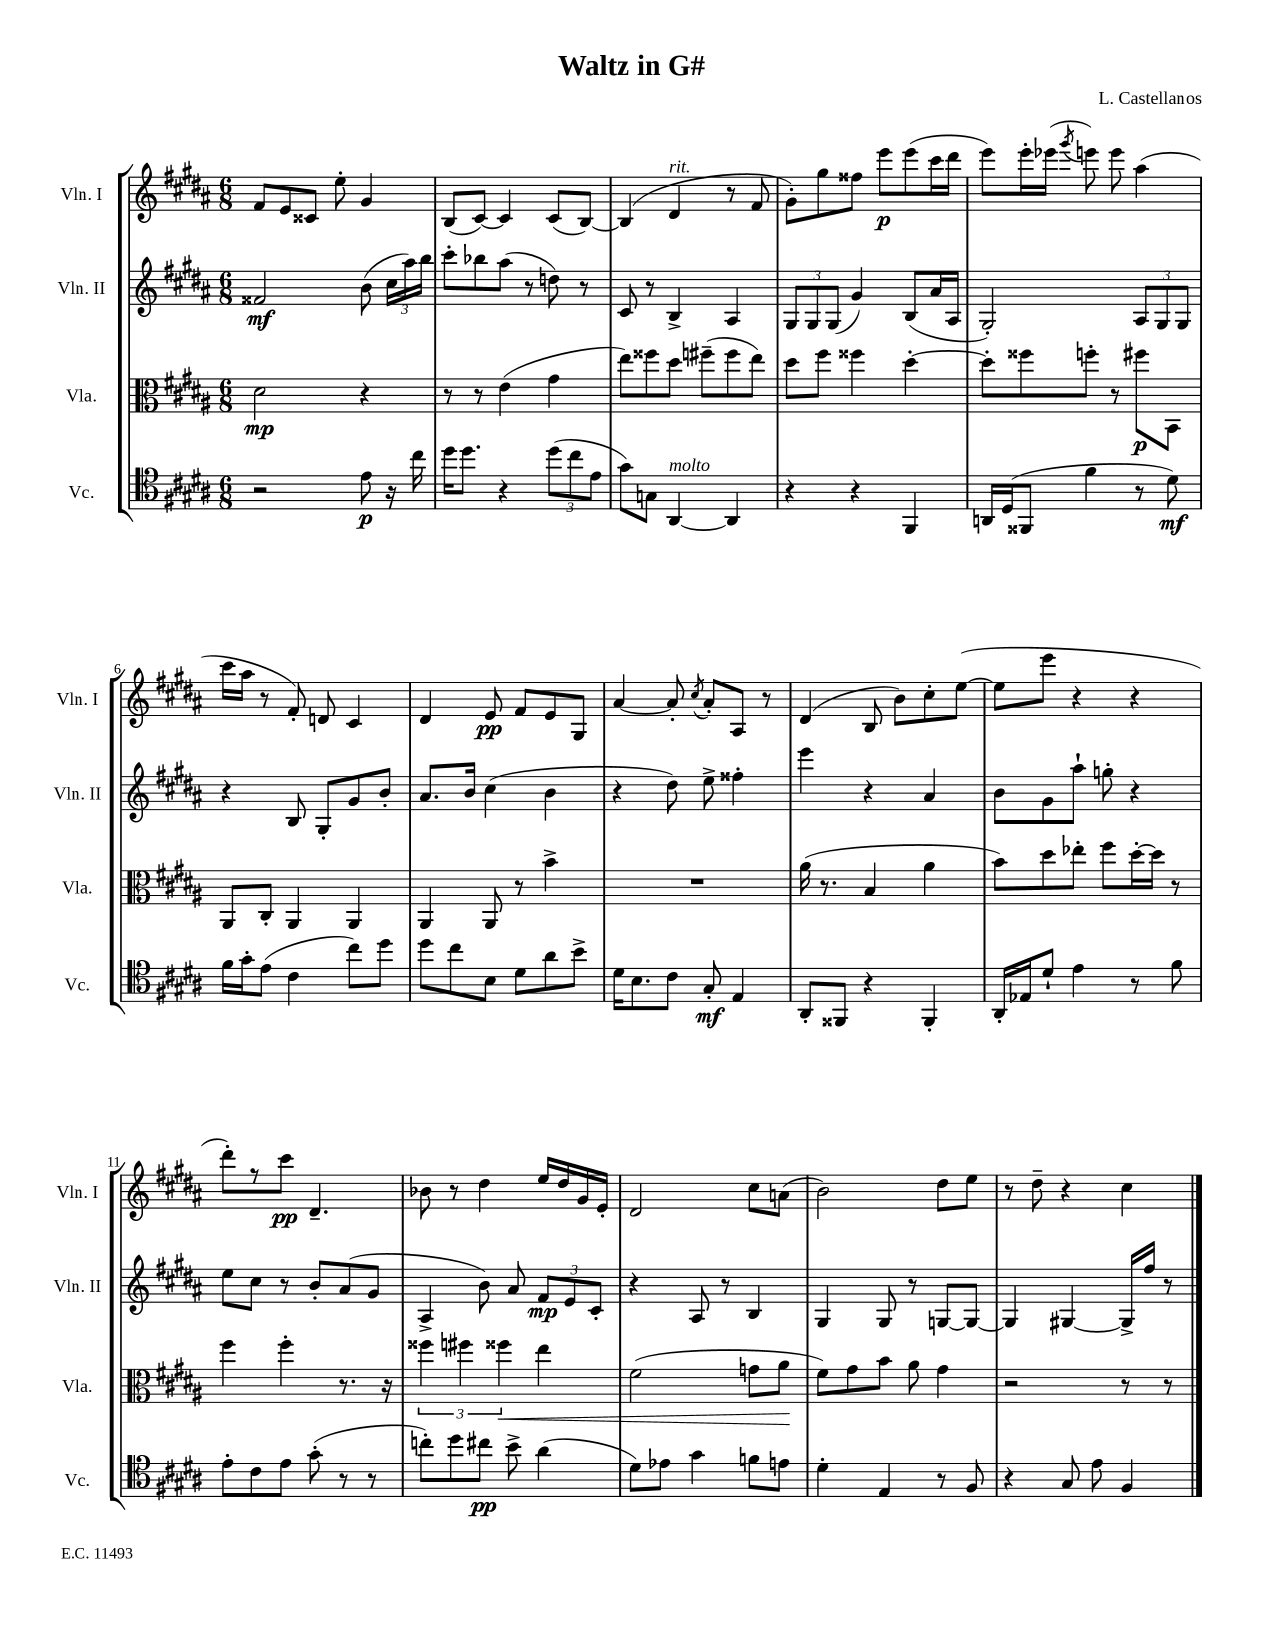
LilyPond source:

\header { title = "Waltz in G#" composer = "L. Castellanos" }
<<
\new StaffGroup <<
\new Staff = "s0" \with { instrumentName = "Vln. I" shortInstrumentName = "Vln. I" } {
    \clef treble \key b \major \numericTimeSignature \time 6/8
    \autoBeamOff fis'8[ e'8 cisis'8] e''8-. gis'4 |
    b8[( cis'8]~) cis'4 cis'8[( b8]~) |
    b4( dis'4^\markup { \italic "rit." } r8 fis'8 |
    gis'8[-.) gis''8 fisis''8] e'''8[\p e'''8( cis'''16 dis'''16] |
    e'''8[) e'''16-. ees'''16]( \acciaccatura { gis'''8 } e'''8) e'''8 ais''4( |
    cis'''16[ ais''16] r8 fis'8-.) d'8 cis'4 |
    dis'4 e'8\pp fis'8[ e'8 gis8] |
    ais'4~ ais'8-. \acciaccatura { cis''8 } ais'8[-. ais8] r8 |
    dis'4( b8 b'8[) cis''8-. e''8]~( |
    e''8[ e'''8] r4 r4 |
    dis'''8[-.) r8 cis'''8]\pp dis'4.-- |
    bes'8 r8 dis''4 e''16[ dis''16 gis'16 e'16]-. |
    dis'2 cis''8[ a'8]( |
    b'2) dis''8[ e''8] |
    r8 dis''8-- r4 cis''4 \bar "|." |
}
\new Staff = "s1" \with { instrumentName = "Vln. II" shortInstrumentName = "Vln. II" } {
    \clef treble \key b \major \numericTimeSignature \time 6/8
    \autoBeamOff fisis'2\mf b'8( \tuplet 3/2 { cis''16[ ais''16) b''16] } |
    cis'''8[-. bes''8 ais''8]( r8 d''8) r8 |
    cis'8 r8 b4-> ais4 |
    \tuplet 3/2 { gis8[ gis8 gis8]( } gis'4) b8[( ais'16 ais16] |
    gis2-.) \tuplet 3/2 { ais8[ gis8 gis8] } |
    r4 b8 gis8[-. gis'8 b'8]-. |
    ais'8.[ b'16] cis''4( b'4 |
    r4 dis''8) e''8-> fisis''4-. |
    e'''4 r4 ais'4 |
    b'8[ gis'8 ais''8]-! g''8-. r4 |
    e''8[ cis''8] r8 b'8[-. ais'8( gis'8] |
    ais4-> b'8) ais'8 \tuplet 3/2 { fis'8[\mp e'8 cis'8]-. } |
    r4 ais8 r8 b4 |
    gis4 gis8 r8 g8[~ g8]~ |
    g4 gis4~ gis16[-> fis''16] r8 \bar "|." |
}
\new Staff = "s2" \with { instrumentName = "Vla." shortInstrumentName = "Vla." } {
    \clef alto \key b \major \numericTimeSignature \time 6/8
    \autoBeamOff dis'2\mp r4 |
    r8 r8 e'4( gis'4 |
    e''8[) fisis''8 dis''8] fis''8[--( fis''8 e''8]) |
    dis''8[ fis''8] fisis''4 dis''4~-. |
    dis''8[-. fisis''8 f''8]-. r8 fis''8[\p b,8] |
    ais,8[ cis8]-. ais,4 ais,4 |
    ais,4 ais,8 r8 b'4-> |
    R2. |
    ais'16( r8. b4 ais'4 |
    b'8[) dis''8 ees''8]-. fis''8[ dis''16~-. dis''16] r8 |
    fis''4 fis''4-. r8. r16 |
    \tuplet 3/2 { fisis''4 fis''4 fisis''4\< } e''4 |
    fis'2( g'8[ ais'8]\! |
    fis'8[) gis'8 b'8] ais'8 gis'4 |
    r2 r8 r8 \bar "|." |
}
\new Staff = "s3" \with { instrumentName = "Vc." shortInstrumentName = "Vc." } {
    \clef tenor \key b \major \numericTimeSignature \time 6/8
    \autoBeamOff r2 e'8\p r16 cis''16 |
    dis''16[ dis''8.] r4 \tuplet 3/2 { dis''8[( cis''8 e'8] } |
    gis'8[) g8] ais,4~^\markup { \italic "molto" } ais,4 |
    r4 r4 fis,4 |
    a,16[ dis16( fisis,8] fis'4 r8 dis'8\mf) |
    fis'16[ gis'16-. e'8]( cis'4 cis''8[) dis''8] |
    dis''8[ cis''8 b8] dis'8[ ais'8 b'8]-> |
    dis'16[ b8. cis'8] gis8-.\mf e4 |
    ais,8[-. fisis,8] r4 fisis,4-. |
    ais,16[-. ees16 dis'8]-! e'4 r8 fis'8 |
    e'8[-. cis'8 e'8] gis'8-.( r8 r8 |
    c''8[-.) dis''8 cis''8]\pp b'8-> ais'4( |
    dis'8[) ees'8] gis'4 f'8[ e'8] |
    dis'4-. e4 r8 fis8 |
    r4 gis8 e'8 fis4 \bar "|." |
}
>>
>>
